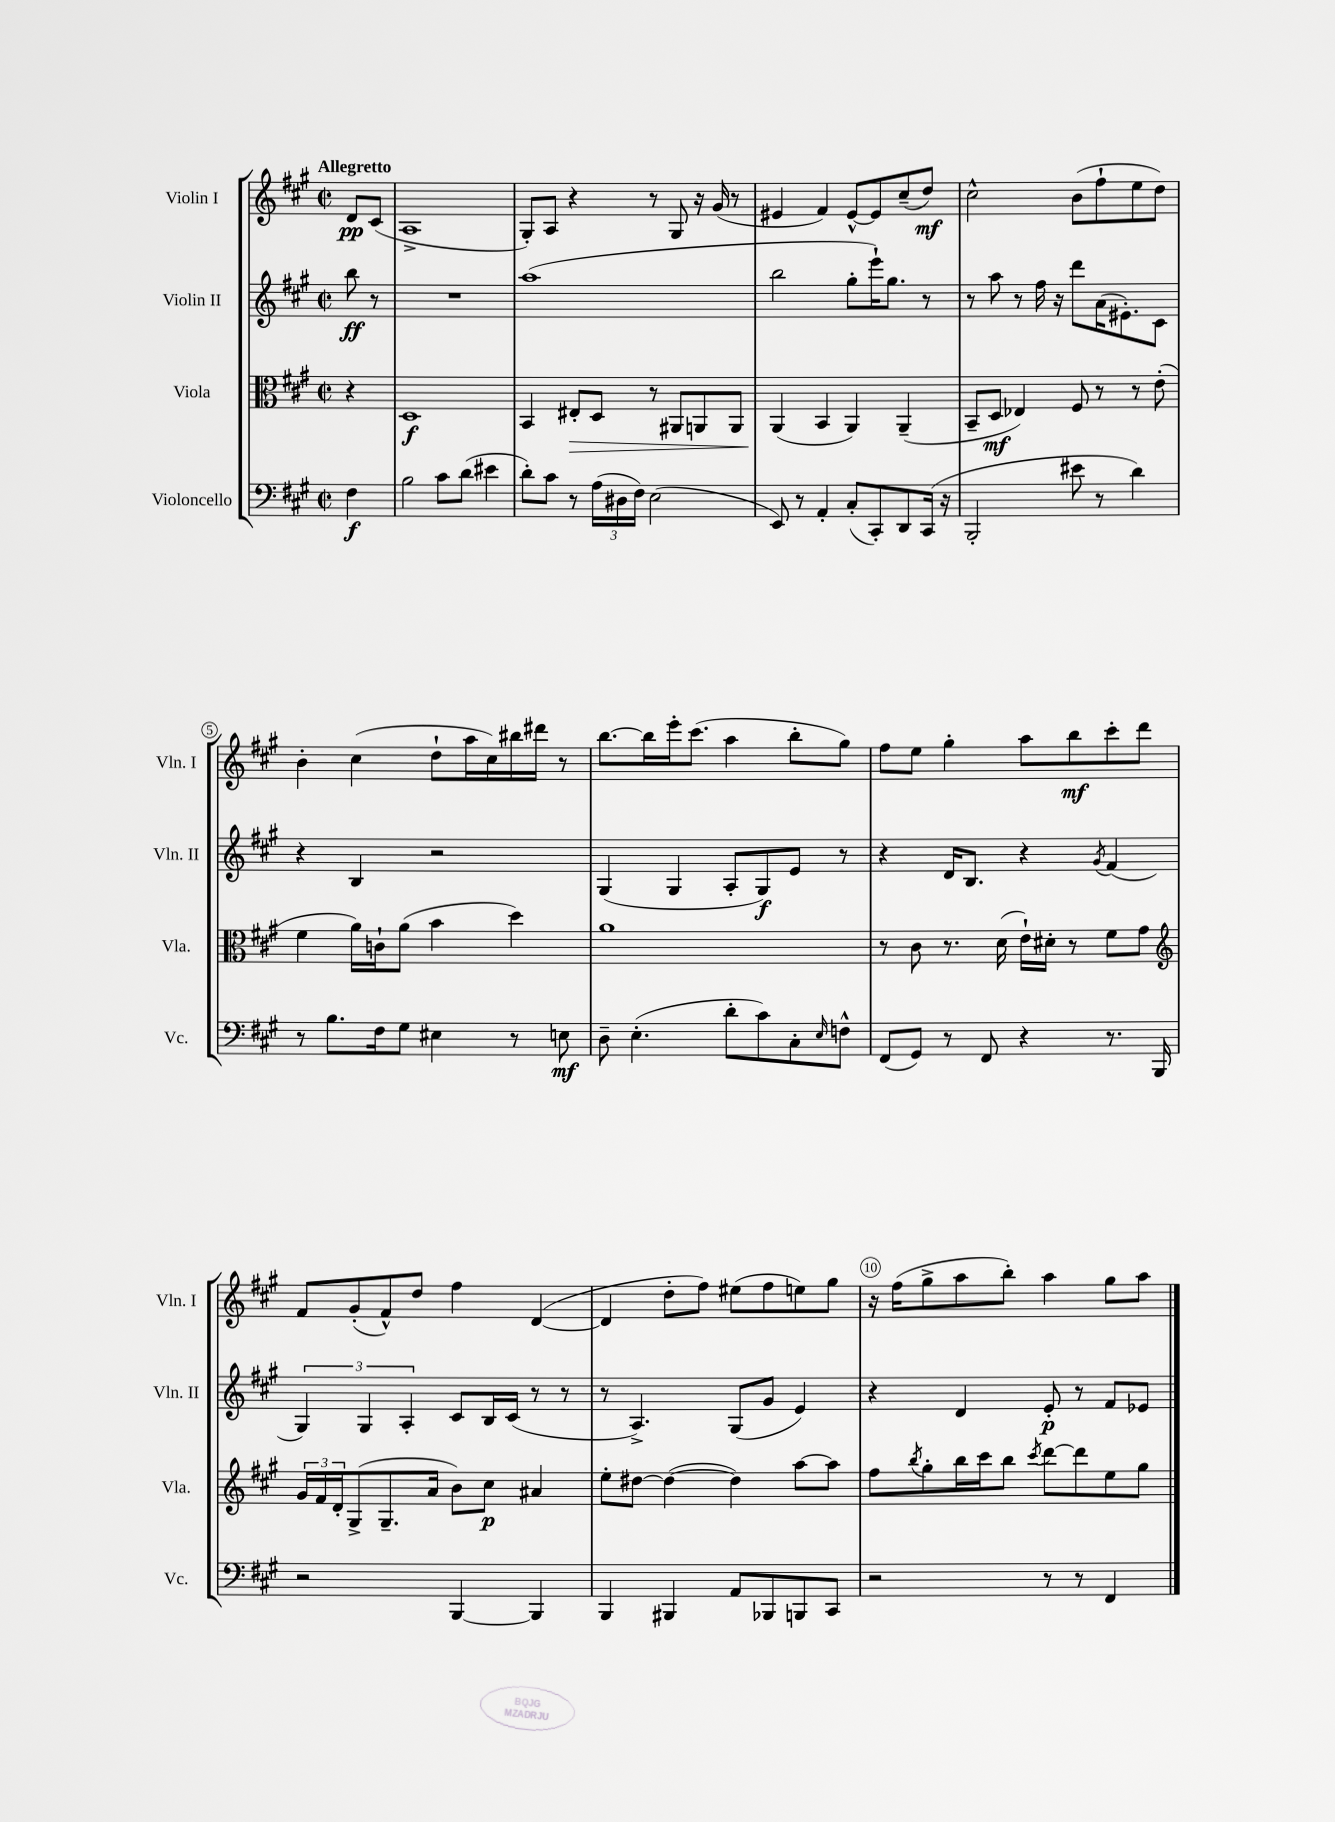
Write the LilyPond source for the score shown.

<<
\new StaffGroup <<
\new Staff = "s0" \with { instrumentName = "Violin I" shortInstrumentName = "Vln. I" } {
    \clef treble \key a \major \defaultTimeSignature \time 2/2 \partial 4 \tempo "Allegretto"
    d'8\pp cis'8( |
    a1-> |
    gis8-.) a8 r4 r8 gis8 r16 gis'16( r8 |
    eis'4 fis'4) eis'8~-^ eis'8 cis''8--( d''8\mf) |
    cis''2-^ b'8( fis''8-! e''8 d''8) |
    b'4-. cis''4( d''8-! a''16 cis''16) bis''16 dis'''16 r8 |
    b''8.~ b''16 e'''16-. cis'''8.( a''4 b''8-. gis''8) |
    fis''8 e''8 gis''4-. a''8 b''8\mf cis'''8-. d'''8 |
    fis'8 gis'8-.( fis'8-^) d''8 fis''4 d'4~( |
    d'4 d''8-. fis''8) eis''8( fis''8 e''8) gis''8 |
    r16 fis''16( gis''8-> a''8 b''8-.) a''4 gis''8 a''8 \bar "|." |
}
\new Staff = "s1" \with { instrumentName = "Violin II" shortInstrumentName = "Vln. II" } {
    \clef treble \key a \major \defaultTimeSignature \time 2/2 \partial 4
    b''8\ff r8 |
    R1 |
    a''1( |
    b''2 gis''8-. e'''16-!) gis''8. r8 |
    r8 a''8 r8 fis''16 r16 d'''8 a'16( eis'8.-.) cis'8 |
    r4 b4 r2 |
    gis4( gis4 a8-. gis8\f) e'8 r8 |
    r4 d'16 b8. r4 \acciaccatura { gis'8 } fis'4( |
    \tuplet 3/2 { gis4) gis4 a4-. } cis'8 b16 cis'16( r8 r8 |
    r8 a4.->) gis8( gis'8 e'4) |
    r4 d'4 e'8-.\p r8 fis'8 ees'8 \bar "|." |
}
\new Staff = "s2" \with { instrumentName = "Viola" shortInstrumentName = "Vla." } {
    \clef alto \key a \major \defaultTimeSignature \time 2/2 \partial 4
    r4 |
    d1\f |
    b,4 eis8-.\> d8 r8 ais,8 a,8 a,8 |
    a,4\!( b,4 a,4) a,4--( |
    b,8-- d8\mf ees4) fis8 r8 r8 e'8-.( |
    fis'4 a'16) c'16-! a'8( b'4 d''4) |
    a'1 |
    r8 cis'8 r8. d'16( e'16-!) dis'16-. r8 fis'8 gis'8 |
    \clef treble \tuplet 3/2 { gis'16 fis'16 d'16-. } gis8->( gis8.-- a'16 b'8) cis''8\p ais'4 |
    e''8-. dis''8~ dis''4~( dis''4) a''8~ a''8 |
    fis''8 \acciaccatura { b''8 } gis''8-. b''16 cis'''16 b''8 \acciaccatura { cis'''8 } d'''8~ d'''8 e''8 gis''8 \bar "|." |
}
\new Staff = "s3" \with { instrumentName = "Violoncello" shortInstrumentName = "Vc." } {
    \clef bass \key a \major \defaultTimeSignature \time 2/2 \partial 4
    fis4\f |
    b2 cis'8 d'8( eis'4 |
    d'8-.) cis'8 r8 \tuplet 3/2 { a16( dis16 fis16) } e2( |
    e,8) r8 a,4-. cis8-.( cis,8-.) d,8 cis,16( r16 |
    b,,2-. eis'8 r8 d'4) |
    r8 b8. fis16 gis8 eis4 r8 e8\mf |
    d8-- e4.-.( d'8-. cis'8) cis8-. \grace { e16 } f8-^ |
    fis,8( gis,8) r8 fis,8 r4 r8. b,,16 |
    r2 b,,4~ b,,4 |
    b,,4 bis,,4 a,8 bes,,8 b,,8 cis,8 |
    r2 r8 r8 fis,4 \bar "|." |
}
>>
>>
\layout { \context { \Score \override BarNumber.break-visibility = ##(#f #t #t) barNumberVisibility = #(every-nth-bar-number-visible 5) \override BarNumber.stencil = #(make-stencil-circler 0.1 0.3 ly:text-interface::print) } }
